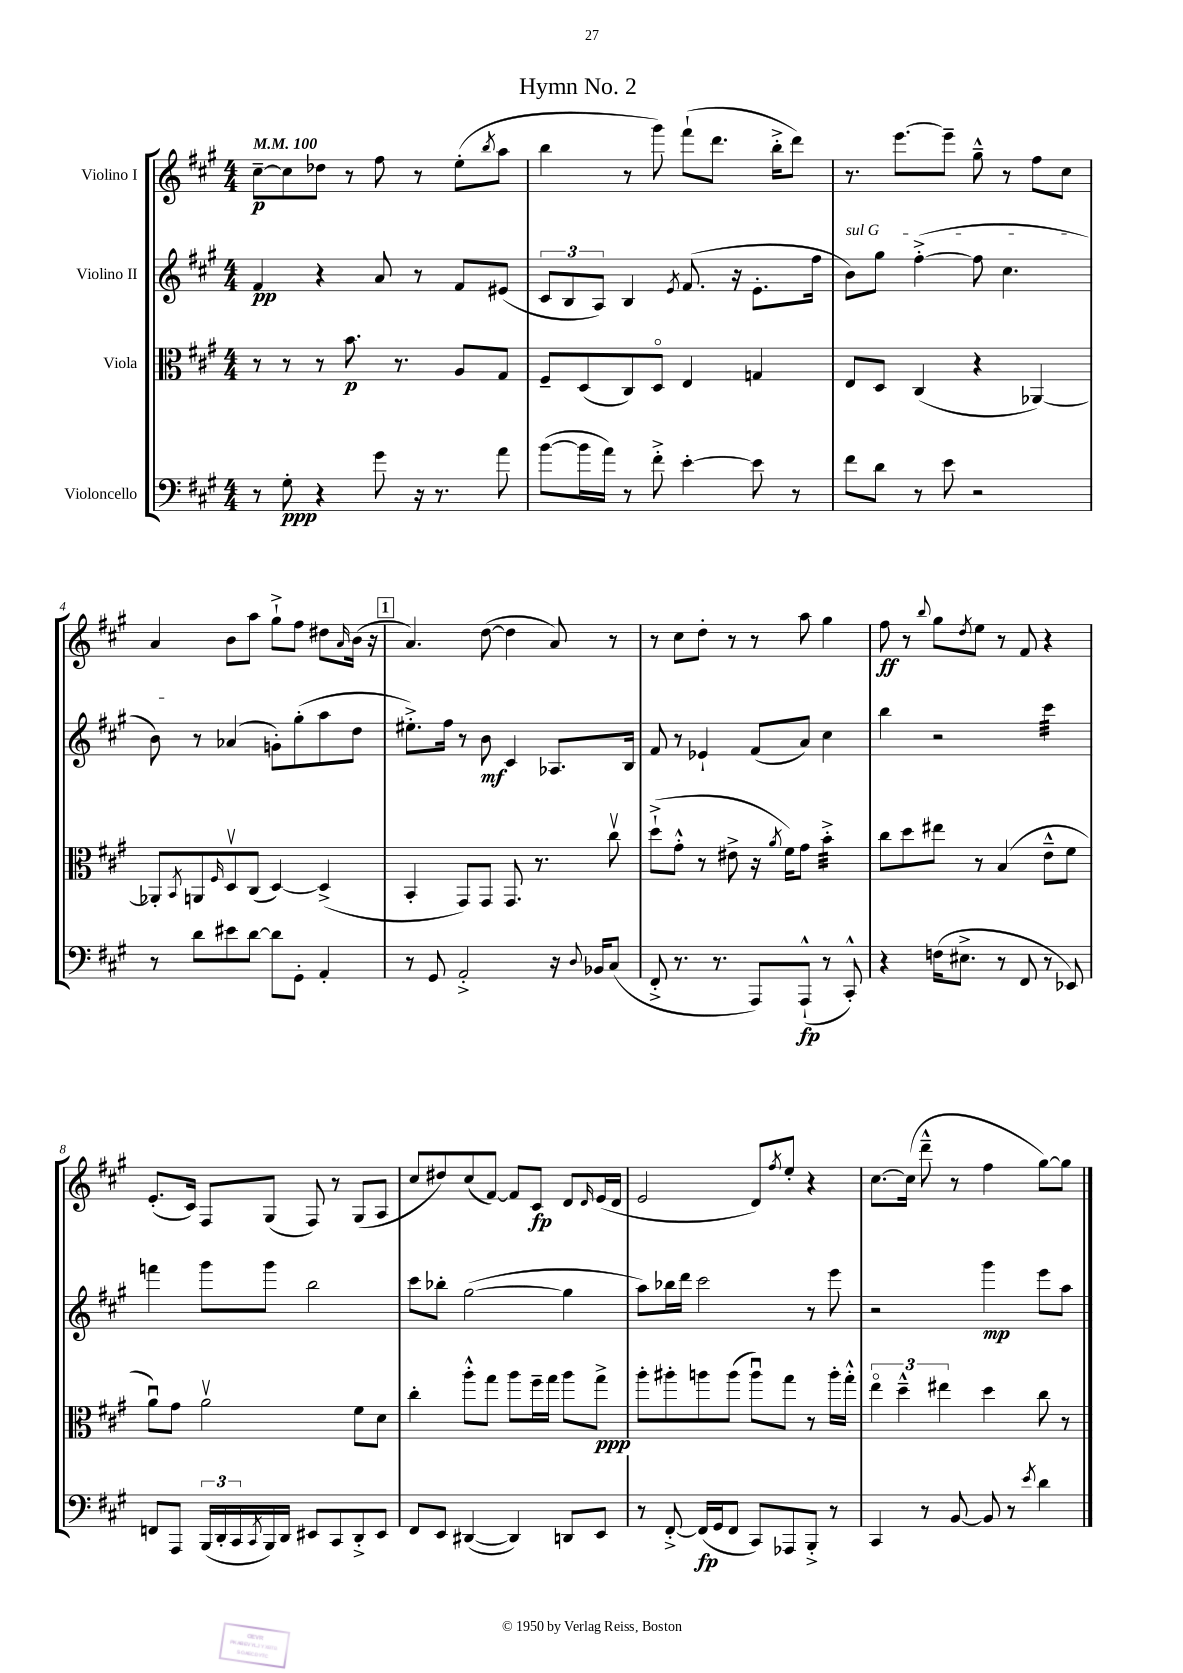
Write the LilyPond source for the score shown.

\header { title = "Hymn No. 2" }
<<
\new StaffGroup <<
\new Staff = "s0" \with { instrumentName = "Violino I" } {
    \clef treble \key a \major \numericTimeSignature \time 4/4 \tempo 4 = 100
    cis''8~--\p cis''8 des''8 r8 fis''8 r8 e''8-.( \acciaccatura { b''8 } a''8 |
    b''4 r8 gis'''8) fis'''8-!( d'''8. b''16-.-> d'''8) |
    r8. e'''8.~ e'''8-- gis''8---^ r8 fis''8 cis''8 |
    a'4 b'8 a''8 gis''8-!-> fis''8 dis''8 \grace { a'16 } b'16( r16 |
    \mark \markup { \box "1" } a'4.) d''8~( d''4 a'8) r8 |
    r8 cis''8 d''8-. r8 r8 a''8 gis''4 |
    fis''8\ff r8 \appoggiatura { b''8 } gis''8 \acciaccatura { d''8 } e''8 r8 fis'8 r4 |
    e'8.-.( cis'16) fis8 gis8( fis8) r8 gis8( a8 |
    cis''8 dis''8) cis''8( fis'8~) fis'8 cis'8\fp d'8 \grace { d'16 } e'16( d'16 |
    e'2 d'8) \acciaccatura { fis''8 } e''8-. r4 |
    cis''8.~ cis''16( d'''8---^ r8 fis''4 gis''8~) gis''8 \bar "|." |
}
\new Staff = "s1" \with { instrumentName = "Violino II" } {
    \clef treble \key a \major \numericTimeSignature \time 4/4
    fis'4\pp r4 a'8 r8 fis'8 eis'8( |
    \tuplet 3/2 { cis'8 b8 a8) } b4 \acciaccatura { e'8 } fis'8.( r16 e'8.-. fis''16 |
    \once \override TextSpanner.bound-details.left.text = \markup { \italic "sul G" } b'8\startTextSpan) gis''8 fis''4~-.->( fis''8 cis''4. |
    b'8\stopTextSpan) r8 aes'4( g'8-.) gis''8-.( a''8 d''8 |
    \mark \markup { \box "1" } eis''8.-.->) fis''16 r8 b'8\mf cis'4 aes8. b16 |
    fis'8 r8 ees'4-! fis'8( a'8) cis''4 |
    b''4 r2 cis'''4:32 |
    f'''4 gis'''8 gis'''8 b''2 |
    cis'''8 bes''8-. gis''2~( gis''4 |
    a''8) bes''16 d'''16 cis'''2 r8 e'''8 |
    r2 gis'''4\mp e'''8 a''8 \bar "|." |
}
\new Staff = "s2" \with { instrumentName = "Viola" } {
    \clef alto \key a \major \numericTimeSignature \time 4/4
    r8 r8 r8 b'8.\p r8. a8 gis8 |
    fis8-- d8( cis8) d8\flageolet e4 g4 |
    e8 d8 cis4( r4 aes,4~) |
    aes,8-. \acciaccatura { b,8 } a,8 \grace { fis16 } d8\upbow cis8( d4~) d4->( |
    \mark \markup { \box "1" } b,4-. gis,8) gis,8 gis,8. r8. cis''8\upbow |
    d''8-!->( gis'8-.-^ r8 eis'8-> r16 \acciaccatura { a'8 } fis'16) gis'8 b'4:32-.-> |
    cis''8 d''8 eis''8 r8 b4( e'8---^ fis'8 |
    a'8\downbow) gis'8 a'2\upbow fis'8 d'8 |
    cis''4-. a''8-.-^ gis''8 a''8 fis''16-- gis''16 a''8 gis''8->\ppp |
    a''8-. ais''8-. a''8 a''8( a''8\downbow) gis''8 r8 a''16-. gis''16-.-^ |
    \tuplet 3/2 { e''4\flageolet d''4---^ eis''4 } d''4 cis''8 r8 \bar "|." |
}
\new Staff = "s3" \with { instrumentName = "Violoncello" } {
    \clef bass \key a \major \numericTimeSignature \time 4/4
    r8 gis8-.\ppp r4 gis'8 r16 r8. a'8 |
    b'8~( b'16 a'16) r8 fis'8-.-> e'4~-. e'8 r8 |
    fis'8 d'8 r8 e'8 r2 |
    r8 d'8 eis'8 d'8~ d'8 gis,8-. a,4-. |
    \mark \markup { \box "1" } r8 gis,8 a,2-.-> r16 \appoggiatura { d8 } bes,16 cis8( |
    fis,8-.-> r8. r8. a,,8) a,,8-!-^\fp( r8 cis,8-.-^) |
    r4 f16( eis8.-> r8 fis,8 r8 ees,8) |
    f,8 a,,8 \tuplet 3/2 { b,,16( d,16-. cis,16 } \acciaccatura { cis,8 } b,,16) d,16 eis,8 cis,8 d,8-.-> eis,8 |
    fis,8 e,8 dis,4~( dis,4) d,8 e,8 |
    r8 fis,8~-.-> fis,16\fp( gis,16 fis,8 cis,8) aes,,8 b,,8-.-> r8 |
    cis,4 r8 b,8~ b,8 r8 \acciaccatura { e'8 } d'4 \bar "|." |
}
>>
>>
